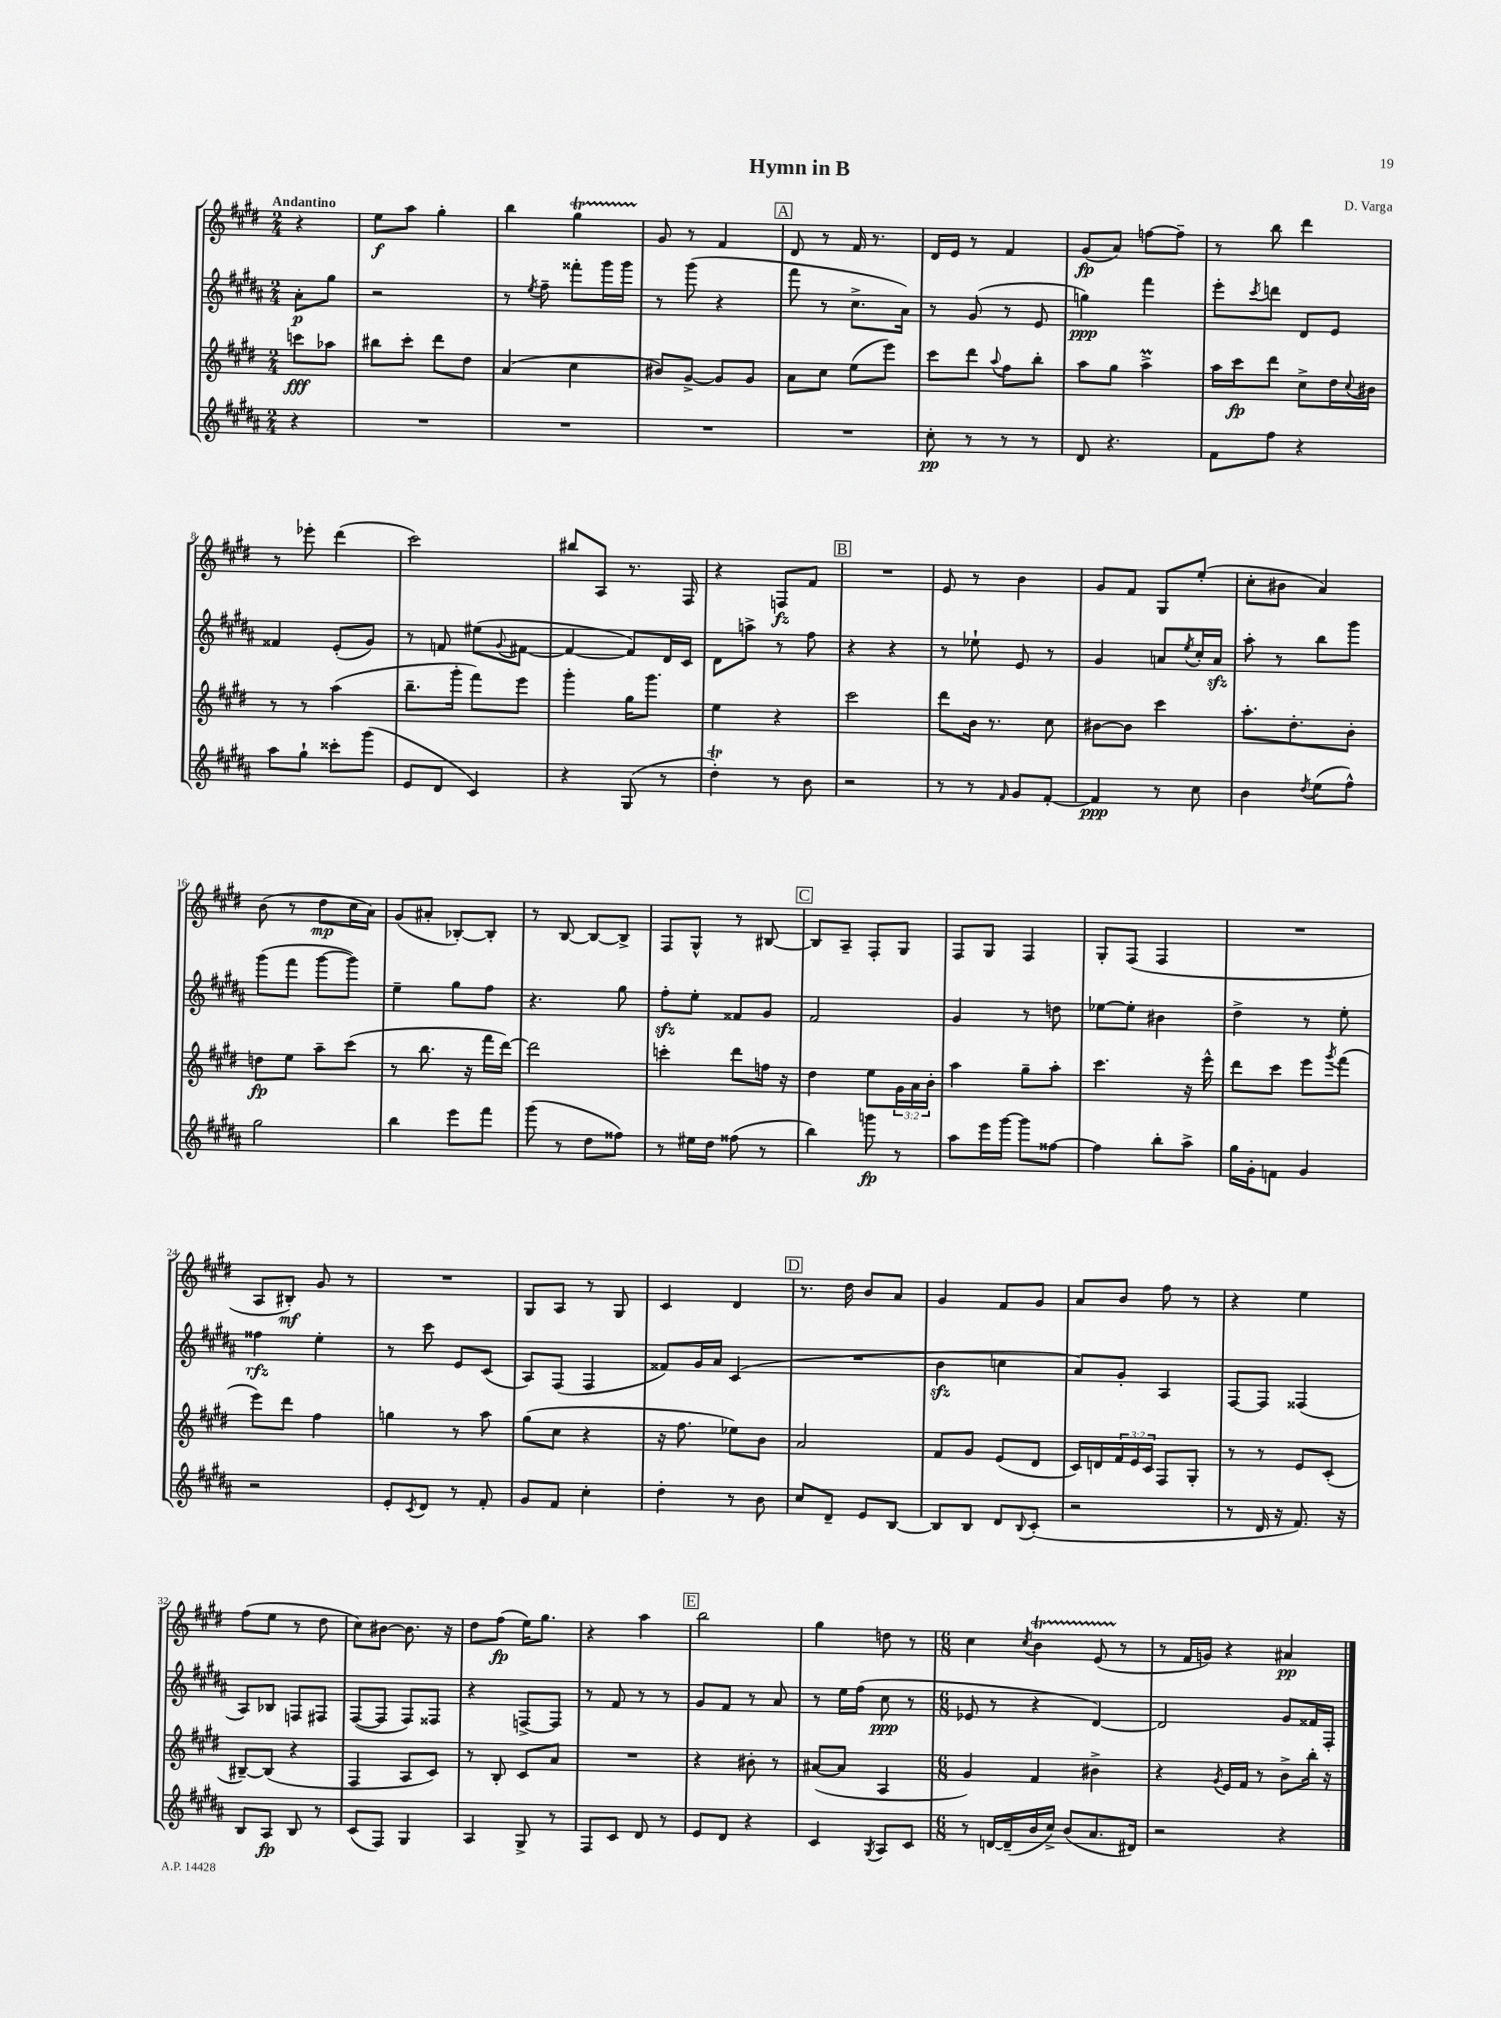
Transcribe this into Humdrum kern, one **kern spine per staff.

**kern	**dynam	**kern	**dynam	**kern	**dynam	**kern	**dynam
*part4	*part4	*part3	*part3	*part2	*part2	*part1	*part1
*staff4	*staff4	*staff3	*staff3	*staff2	*staff2	*staff1	*staff1
*clefG2	*	*clefG2	*	*clefG2	*	*clefG2	*
*k[f#c#g#d#a#]	*	*k[f#c#g#d#]	*	*k[f#c#g#d#a#]	*	*k[f#c#g#d#]	*
*M2/4	*	*M2/4	*	*M2/4	*	*M2/4	*
=	=	=	=	=	=	=	=
!	!	!	!	!	!	!LO:TX:a:B:t=Andantino	!
4r	.	8cccn\L	fff	8a#'\L	p	4r	.
.	.	8aa-X\J	.	8gg#\J	.	.	.
=1	=1	=1	=1	=1	=1	=1	=1
2r	.	8bb#X\L	.	2r	.	8ee\L	f
.	.	8ccc#'\J	.	.	.	8aa\J	.
.	.	8ddd#\L	.	.	.	4gg#'\	.
.	.	8dd#\J	.	.	.	.	.
=2	=2	=2	=2	=2	=2	=2	=2
2r	.	(4a/	.	8r	.	4bb\	.
.	.	.	.	8qee/	.	.	.
.	.	.	.	8ff#~\	.	.	.
.	.	4cc#\	.	8fff##X'\L	.	4gg#t\	.
.	.	.	.	16ggg#\L	.	.	.
.	.	.	.	16ggg#\JJ	.	.	.
=3	=3	=3	=3	=3	=3	=3	=3
2r	.	8b#X/L)	.	8r	.	8g#/	.
.	.	[8g#^/J	.	(8ggg#\	.	8r	.
.	.	8g#/L]	.	4r	.	4f#/	.
.	.	8g#/J	.	.	.	.	.
!!LO:REH:place=s1:t=A
=4	=4	=4	=4	=4	=4	=4	=4
2r	.	8a\L	.	8fff#\	.	8d#/	.
.	.	8cc#\J	.	8r	.	8r	.
.	.	(8ee\L	.	8.cc#^\L	.	16f#/	.
.	.	.	.	.	.	8.r	.
.	.	8eee\J)	.	.	.	.	.
.	.	.	.	16a#\Jk)	.	.	.
=5	=5	=5	=5	=5	=5	=5	=5
8cc#'\	pp	8ccc#\L	.	8r	.	16d#/LL	.
.	.	.	.	.	.	16e/JJ	.
8r	.	8ddd#\J	.	(8g#/	.	8r	.
.	.	8qqaa/	.	.	.	.	.
8r	.	8ff#\L	.	8r	.	4f#/	.
8r	.	8bb'\J	.	8e/	.	.	.
=6	=6	=6	=6	=6	=6	=6	=6
8d#/	.	8aa\L	.	4ggn\)	ppp	(8g#/L	fp
4.r	.	8gg#\J	.	.	.	8a/J)	.
.	.	4aaM^\	.	4fff#\	.	[8ffn\L	.
.	.	.	.	.	.	8ff~\J]	.
=7	=7	=7	=7	=7	=7	=7	=7
8f#\L	.	16aa\LL	.	8eee'\L	.	8r	.
.	.	16ccc#\J	fp	.	.	.	.
.	.	.	.	8qccc#/	.	.	.
8ff#\J	.	8ddd#\J	.	8dddn\J	.	8bb\	.
4r	.	8cc#^\L	.	8d#/L	.	4ddd#\	.
.	.	16dd#\L	.	8e/J	.	.	.
.	.	8qqcc#/	.	.	.	.	.
.	.	16b#X\JJ	.	.	.	.	.
!!LO:LB:g=z
=8	=8	=8	=8	=8	=8	=8	=8
8aa#\L	.	8r	.	4f##X/	.	8r	.
8gg#`\J	.	8r	.	.	.	8eee-X'\	.
8ccc##X'\L	.	(4aa\	.	(8e'/L	.	(4ddd#\	.
(8ggg#\J	.	.	.	8g#/J)	.	.	.
=9	=9	=9	=9	=9	=9	=9	=9
8e/L	.	8.bb~\L	.	8r	.	2ccc#\)	.
8d#/J	.	.	.	8fn/	.	.	.
.	.	16ggg#'\Jk	.	.	.	.	.
4c#/)	.	8fff#\L)	.	(8ee#X\L	.	.	.
.	.	.	.	8qqg#/	.	.	.
.	.	8eee\J	.	[8f#X\J	.	.	.
=10	=10	=10	=10	=10	=10	=10	=10
4r	.	4ggg#'\	.	4f#/_	.	8bb#X/L	.
.	.	.	.	.	.	8A/J	.
(8G#/	.	16gg#\KL	.	8f#/L])	.	8.r	.
.	.	8.ggg#\J	.	.	.	.	.
8r	.	.	.	16d#/L	.	.	.
.	.	.	.	16c#/JJ	.	16F#/	.
=11	=11	=11	=11	=11	=11	=11	=11
4dd#t'\)	.	4ee\	.	8d#\L	.	4r	.
.	.	.	.	8aan^\J	.	.	.
8r	.	4r	.	8r	.	8Fn/L	fz
8b\	.	.	.	8ff#\	.	8f#/J	.
!!LO:REH:place=s1:t=B
=12	=12	=12	=12	=12	=12	=12	=12
2r	.	2ccc#\	.	4r	.	2r	.
.	.	.	.	4r	.	.	.
=13	=13	=13	=13	=13	=13	=13	=13
8r	.	8ddd#\L	.	8r	.	8e/	.
8r	.	16b\Jk	.	8ee-X`\	.	8r	.
.	.	8.r	.	.	.	.	.
16qqf#/	.	.	.	.	.	.	.
8g#/L	.	.	.	8e/	.	4b\	.
[8f#'/J	.	8cc#\	.	8r	.	.	.
=14	=14	=14	=14	=14	=14	=14	=14
4f#/]	ppp	[8b#X\L	.	4g#/	.	8g#/L	.
.	.	8b#\J]	.	.	.	8f#/J	.
8r	.	4ccc#\	.	8an/L	.	8G#/L	.
.	.	.	.	8qee/	.	.	.
8cc#\	.	.	.	16cc#'/L	.	(8ee'/J	.
.	.	.	.	16azz/JJ	.	.	.
=15	=15	=15	=15	=15	=15	=15	=15
4b\	.	8.aa'\L	.	8aa#'\	.	8cc#'\L	.
.	.	.	.	8r	.	8b#X\J	.
.	.	8.dd#'\	.	.	.	.	.
8qdd#/	.	.	.	.	.	.	.
(8ee\L	.	.	.	8bb\L	.	4a/)	.
8ff#^^\J)	.	8b'\J	.	8ggg#\J	.	.	.
!!LO:LB:g=z
=16	=16	=16	=16	=16	=16	=16	=16
2gg#\	.	8ddn\L	fp	(8ggg#\L	.	(8b\	.
.	.	8ee\J	.	8fff#\J	.	8r	.
.	.	8aa~\L	.	[8ggg#\L	.	8dd#\L	mp
.	.	(8ccc#\J	.	8ggg#\J])	.	16cc#\L	.
.	.	.	.	.	.	16a\JJ)	.
=17	=17	=17	=17	=17	=17	=17	=17
4bb\	.	8r	.	4ee~\	.	(8g#/L	.
.	.	8.bb\	.	.	.	8a#X'/J	.
8eee\L	.	.	.	8gg#\L	.	[8B-X'/L)	.
.	.	16r	.	.	.	.	.
8fff#\J	.	16fff#\LL	.	8ff#\J	.	8B-'/J]	.
.	.	[16ddd#\JJ)	.	.	.	.	.
=18	=18	=18	=18	=18	=18	=18	=18
(8ggg#\	.	2ddd#\]	.	4.r	.	8r	.
8r	.	.	.	.	.	[8B/	.
8dd#\L	.	.	.	.	.	8B/L_	.
8ff##X\J)	.	.	.	8gg#\	.	8B^/J]	.
=19	=19	=19	=19	=19	=19	=19	=19
8r	.	4cccn'\	.	8ff#zz'\L	.	8F#/L	.
16ee#X\LL	.	.	.	8ee'\J	.	8G#^^/J	.
16dd#\JJ	.	.	.	.	.	.	.
(8ff##X\	.	8ddd#\L	.	8f##X/L	.	8r	.
8r	.	16ffn\Jk	.	8g#/J	.	[8B#X/	.
.	.	16r	.	.	.	.	.
!!LO:REH:place=s1:t=C
=20	=20	=20	=20	=20	=20	=20	=20
4bb\)	.	4dd#\	.	2f#/	.	8B#/L]	.
.	.	.	.	.	.	8A~/J	.
8gggn\	fp	8ee\L	.	.	.	8F#'/L	.
8r	.	24g#\L	.	.	.	8G#/J	.
.	.	24a\	.	.	.	.	.
.	.	24b'\JJ	.	.	.	.	.
=21	=21	=21	=21	=21	=21	=21	=21
8aa#\L	.	4aa\	.	4g#/	.	8F#/L	.
16eee\L	.	.	.	.	.	8G#/J	.
[16ggg#\JJ	.	.	.	.	.	.	.
8ggg#\L]	.	8gg#~\L	.	8r	.	4F#/	.
[8ff##X\J	.	8aa'\J	.	8ddn\	.	.	.
=22	=22	=22	=22	=22	=22	=22	=22
4ff##\]	.	4.ccc#\	.	[8ee-X\L	.	8G#'/L	.
.	.	.	.	8ee-'\J]	.	(8F#/J	.
8bb'\L	.	.	.	4b#X\	.	4F#/	.
8aa#^\J	.	16r	.	.	.	.	.
.	.	16eee^^\	.	.	.	.	.
=23	=23	=23	=23	=23	=23	=23	=23
16gg#\LL	.	8ddd#\L	.	4dd#^\	.	2r	.
16g#'\J	.	.	.	.	.	.	.
8fn\J	.	8ccc#\J	.	.	.	.	.
4g#/	.	8eee\L	.	8r	.	.	.
.	.	8qggg#/	.	.	.	.	.
.	.	(8fff#\J	.	8ee'\	.	.	.
!!LO:LB:g=z
=24	=24	=24	=24	=24	=24	=24	=24
2r	.	8eee\L)	.	4ff##X\	rfz	8A/L	.
.	.	8ddd#\J	.	.	.	8B#X'/J)	mf
.	.	4ff#\	.	4ee'\	.	8g#/	.
.	.	.	.	.	.	8r	.
=25	=25	=25	=25	=25	=25	=25	=25
8e'/L	.	4ggn\	.	8r	.	2r	.
8qc#/	.	.	.	.	.	.	.
8d#/J	.	.	.	8ccc#\	.	.	.
8r	.	8r	.	8e/L	.	.	.
8f#'/	.	8aa\	.	(8c#/J	.	.	.
=26	=26	=26	=26	=26	=26	=26	=26
8g#/L	.	(8gg#\L	.	8A#/L)	.	8G#/L	.
8f#/J	.	8cc#\J	.	(8F#/J	.	8A/J	.
4cc#'\	.	4r	.	4F#/	.	8r	.
.	.	.	.	.	.	8G#/	.
=27	=27	=27	=27	=27	=27	=27	=27
4dd#'\	.	16r	.	8f##X/L)	.	4c#/	.
.	.	8.ff#\	.	.	.	.	.
.	.	.	.	16g#/L	.	.	.
.	.	.	.	16a#/JJ	.	.	.
8r	.	8ee-X\L)	.	(4c#/	.	4d#/	.
8b\	.	8b\J	.	.	.	.	.
!!LO:REH:place=s1:t=D
=28	=28	=28	=28	=28	=28	=28	=28
8cc#/L	.	2a/	.	2r	.	8.r	.
8d#~/J	.	.	.	.	.	.	.
.	.	.	.	.	.	16dd#\	.
8e/L	.	.	.	.	.	8b/L	.
[8B/J	.	.	.	.	.	8a/J	.
=29	=29	=29	=29	=29	=29	=29	=29
8B/L]	.	8f#/L	.	4bzz\	.	4g#/	.
8B/J	.	8g#/J	.	.	.	.	.
8d#/L	.	(8e/L	.	4ccn\	.	8f#/L	.
8qqB/	.	.	.	.	.	.	.
(8c#'/J	.	8d#/J	.	.	.	8g#/J	.
=30	=30	=30	=30	=30	=30	=30	=30
2r	.	16c#/LL)	.	8a#/L)	.	8a/L	.
.	.	16dn/	.	.	.	.	.
.	.	24f#/	.	8g#'/J	.	8b/J	.
.	.	24e/	.	.	.	.	.
.	.	24c#/JJ	.	.	.	.	.
.	.	8F#/L	.	4A#/	.	8ff#\	.
.	.	8G#'/J	.	.	.	8r	.
=31	=31	=31	=31	=31	=31	=31	=31
8r	.	8r	.	[8F#/L	.	4r	.
16d#/	.	8r	.	8F#/J]	.	.	.
16r	.	.	.	.	.	.	.
8.f#/)	.	8e/L	.	(4F##X/	.	4ee\	.
.	.	(8c#'/J	.	.	.	.	.
16r	.	.	.	.	.	.	.
!!LO:LB:g=z
=32	=32	=32	=32	=32	=32	=32	=32
8B/L	.	[8B#X~/L)	.	8A#/L)	.	(8ff#\L	.
8A#/J	fp	(8B#/J]	.	8B-X/J	.	8ee\J	.
8B/	.	4r	.	8Fn/L	.	8r	.
8r	.	.	.	8F#X/J	.	8dd#\	.
=33	=33	=33	=33	=33	=33	=33	=33
(8c#/L	.	4F#/	.	([8F#/L	.	8cc#\L)	.
8F#/J)	.	.	.	8F#/J]	.	[8b#X\J	.
4G#/	.	8A/L	.	8F#/L)	.	8.b#\]	.
.	.	8c#/J)	.	8F##X/J	.	.	.
.	.	.	.	.	.	16r	.
=34	=34	=34	=34	=34	=34	=34	=34
4A#/	.	8r	.	4r	.	8dd#\L	.
.	.	8B'/	.	.	.	(8ff#\J	fp
8G#^/	.	8c#/L	.	[8Fn^/L	.	16ee\KL)	.
.	.	.	.	.	.	8.gg#\J	.
8r	.	8a/J	.	8F/J]	.	.	.
=35	=35	=35	=35	=35	=35	=35	=35
8F#/L	.	2r	.	8r	.	4r	.
8c#/J	.	.	.	8f#/	.	.	.
8d#/	.	.	.	8r	.	4aa\	.
8r	.	.	.	8r	.	.	.
!!LO:REH:place=s1:t=E
=36	=36	=36	=36	=36	=36	=36	=36
8e/L	.	4r	.	8g#/L	.	2bb\	.
8d#/J	.	.	.	8f#/J	.	.	.
4r	.	8b#X'\	.	8r	.	.	.
.	.	8r	.	8a#/	.	.	.
=37	=37	=37	=37	=37	=37	=37	=37
4c#/	.	([8a#X/L	.	8r	.	4gg#\	.
.	.	8a#/J]	.	16ee\LL	.	.	.
.	.	.	.	(16ff#\JJ	.	.	.
8qG#/	.	.	.	.	.	.	.
8A#/L	.	4A/	.	8cc#\	ppp	8ddn\	.
8c#/J	.	.	.	8r	.	8r	.
=38	=38	=38	=38	=38	=38	=38	=38
*M6/8	*	*M6/8	*	*M6/8	*	*M6/8	*
8r	.	4g#/)	.	8e-X/	.	4cc#\	.
[16dn/LL	.	.	.	8r	.	.	.
(16d~/]	.	.	.	.	.	.	.
.	.	.	.	.	.	8qcc#/	.
16b/	.	4f#/	.	4r	.	4bT\	.
16cc#^/JJ)	.	.	.	.	.	.	.
(8b/L	.	.	.	.	.	.	.
8.a#/	.	4b#X^\	.	[4d#/)	.	(8eTTT/	.
.	.	.	.	.	.	8r	.
16d#X/Jk)	.	.	.	.	.	.	.
=39	=39	=39	=39	=39	=39	=39	=39
2r	.	4r	.	2d#/]	.	8r	.
.	.	.	.	.	.	16f#/LL	.
.	.	.	.	.	.	16gn/JJ)	.
.	.	8qg#/	.	.	.	.	.
.	.	16e/LL	.	.	.	4r	.
.	.	16f#/JJ	.	.	.	.	.
.	.	8r	.	.	.	.	.
4r	.	8b^\L	.	8g#/L	.	4a#X/	pp
.	.	16bb'\Jk	.	16f##X/L	.	.	.
.	.	16r	.	16F#'/JJ	.	.	.
==	==	==	==	==	==	==	==
*-	*-	*-	*-	*-	*-	*-	*-
